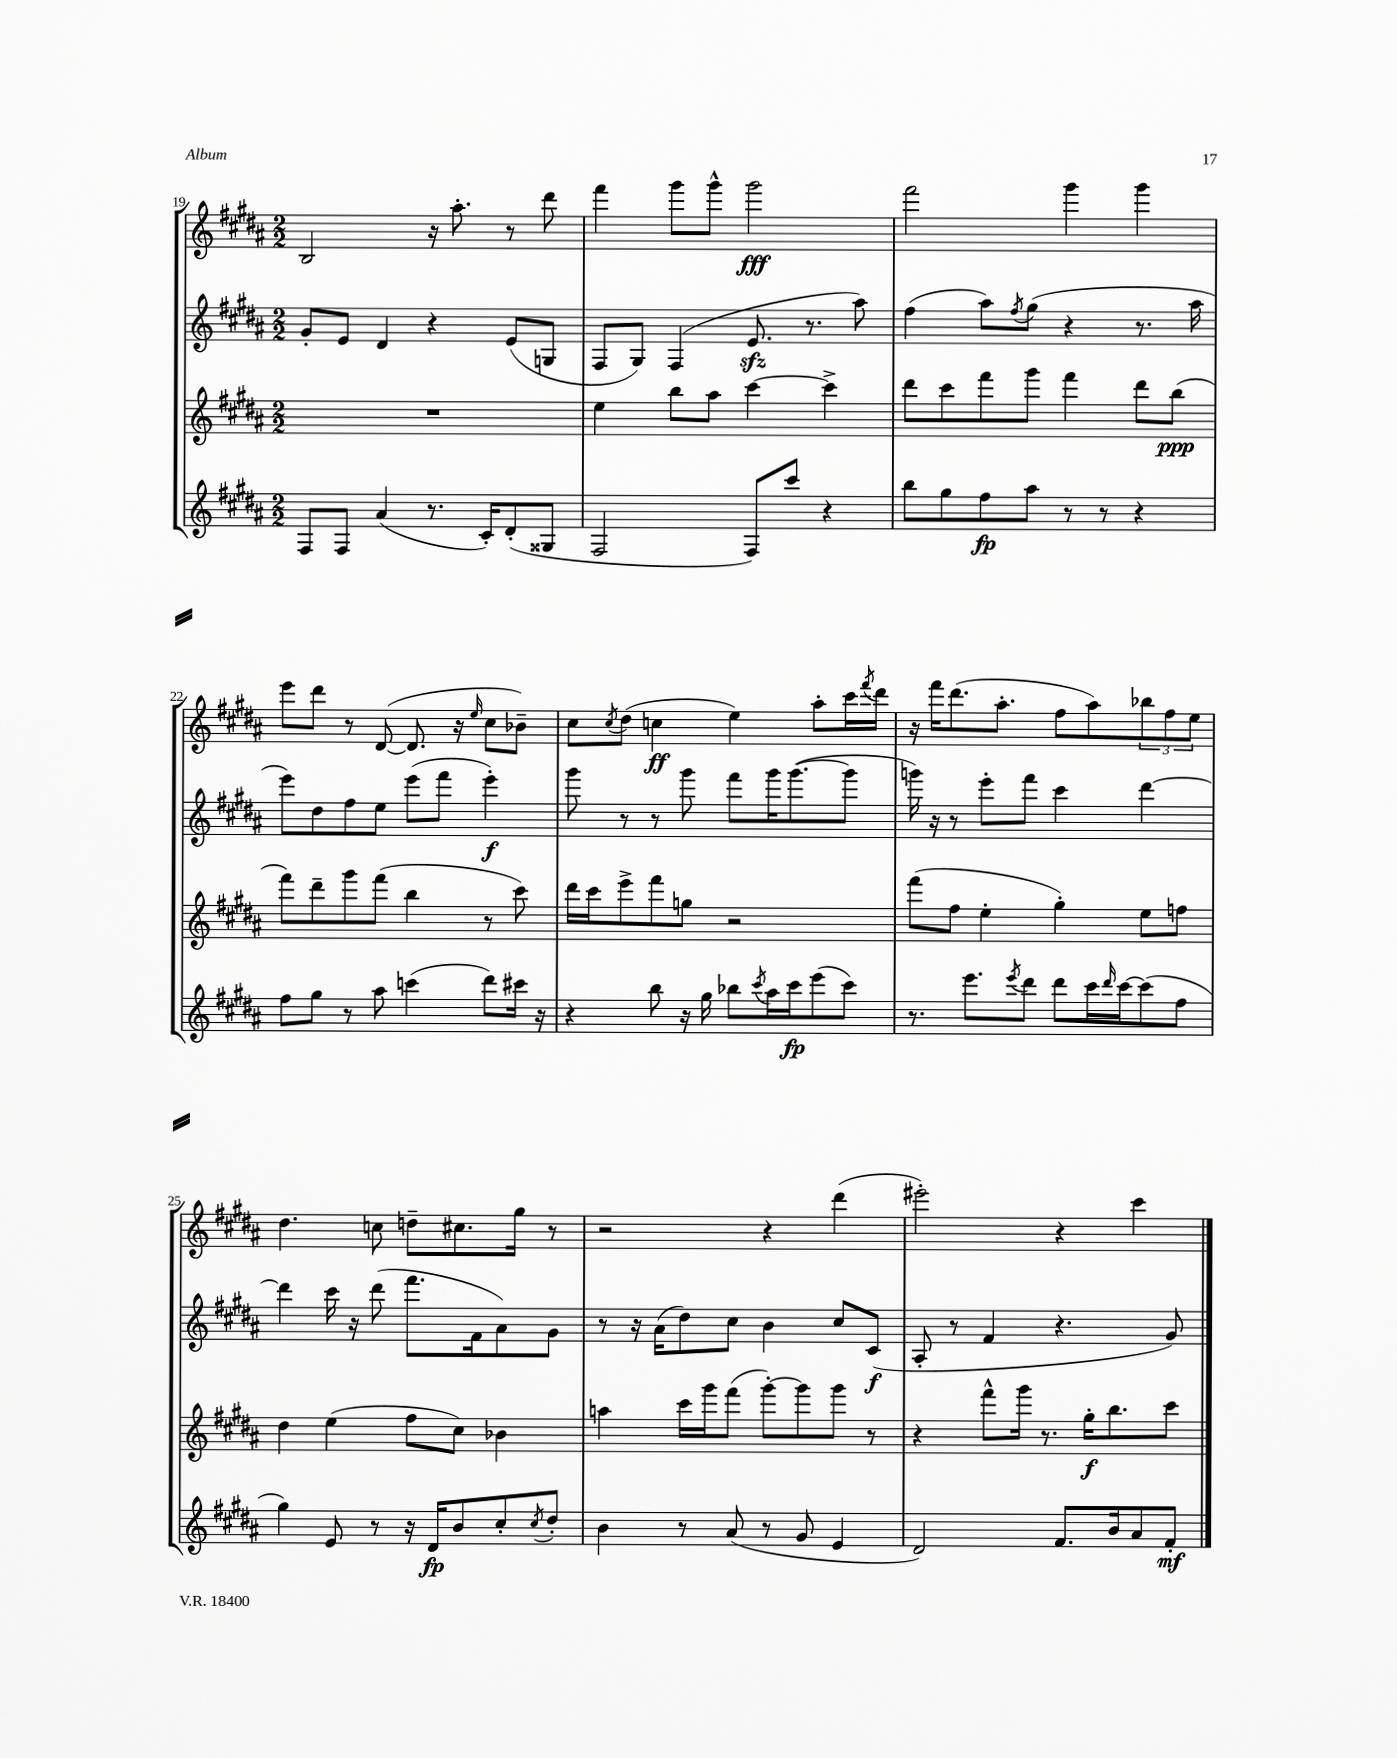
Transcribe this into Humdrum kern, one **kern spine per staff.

**kern	**dynam	**kern	**dynam	**kern	**dynam	**kern	**dynam
*part4	*part4	*part3	*part3	*part2	*part2	*part1	*part1
*staff4	*staff4	*staff3	*staff3	*staff2	*staff2	*staff1	*staff1
*clefG2	*	*clefG2	*	*clefG2	*	*clefG2	*
*k[f#c#g#d#a#]	*	*k[f#c#g#d#a#]	*	*k[f#c#g#d#a#]	*	*k[f#c#g#d#a#]	*
*M2/2	*	*M2/2	*	*M2/2	*	*M2/2	*
=19	=19	=19	=19	=19	=19	=19	=19
8F#/L	.	1r	.	8g#'/L	.	2B/	.
8F#/J	.	.	.	8e/J	.	.	.
(4a#/	.	.	.	4d#/	.	.	.
8.r	.	.	.	4r	.	16r	.
.	.	.	.	.	.	8.aa#'\	.
16c#'/KL)	.	.	.	.	.	.	.
(8d#'/	.	.	.	(8e/L	.	8r	.
8G##X/J	.	.	.	8Gn/J	.	8ddd#\	.
=20	=20	=20	=20	=20	=20	=20	=20
2F#/	.	4ee\	.	8F#/L	.	4fff#\	.
.	.	.	.	8G#/J)	.	.	.
.	.	8bb\L	.	(4F#/	.	8ggg#\L	.
.	.	8aa#\J	.	.	.	8ggg#^^\J	.
8F#/L)	.	[4ccc#\	.	8.ezz/	.	2ggg#\	fff
8ccc#/J	.	.	.	.	.	.	.
.	.	.	.	8.r	.	.	.
4r	.	4ccc#^\]	.	.	.	.	.
.	.	.	.	8aa#\)	.	.	.
=21	=21	=21	=21	=21	=21	=21	=21
8bb\L	.	8ddd#\L	.	(4ff#\	.	2fff#\	.
8gg#\	.	8ccc#\	.	.	.	.	.
8ff#\	fp	8fff#\	.	8aa#\L)	.	.	.
.	.	.	.	8qff#/	.	.	.
8aa#\J	.	8ggg#\J	.	(8gg#\J	.	.	.
8r	.	4fff#\	.	4r	.	4ggg#\	.
8r	.	.	.	.	.	.	.
4r	.	8ddd#\L	.	8.r	.	4ggg#\	.
.	.	(8bb\J	ppp	.	.	.	.
.	.	.	.	16aa#\	.	.	.
!!LO:LB:g=z
=22	=22	=22	=22	=22	=22	=22	=22
8ff#\L	.	8fff#\L)	.	8eee\L)	.	8eee\L	.
8gg#\J	.	8ddd#~\	.	8dd#\	.	8ddd#\J	.
8r	.	8ggg#\	.	8ff#\	.	8r	.
8aa#\	.	(8fff#\J	.	8ee\J	.	([8d#/	.
(4cccn\	.	4bb\	.	(8eee\L	.	8.d#/]	.
.	.	.	.	8fff#\J	.	.	.
.	.	.	.	.	.	16r	.
.	.	.	.	.	.	16qqee/	.
8ddd#\L)	.	8r	.	4eee'\)	f	8cc#\L	.
16ccc#X\Jk	.	8ccc#\)	.	.	.	8b-X~\J)	.
16r	.	.	.	.	.	.	.
=23	=23	=23	=23	=23	=23	=23	=23
4r	.	16ddd#\LL	.	8ggg#\	.	8cc#\L	.
.	.	16ccc#\J	.	.	.	.	.
.	.	.	.	.	.	8qcc#/	.
.	.	8eee^\	.	8r	.	(8dd#\J	.
8bb\	.	8fff#\	.	8r	.	4ccn\	ff
16r	.	8ggn\J	.	8ggg#\	.	.	.
16gg#\	.	.	.	.	.	.	.
8bb-X\L	.	2r	.	8fff#\L	.	4ee\)	.
8qccc#/	.	.	.	.	.	.	.
16aa#\L	.	.	.	16ggg#\K	.	.	.
16ccc#\J	fp	.	.	([8.ggg#\	.	.	.
(8eee\	.	.	.	.	.	8aa#'\L	.
8ccc#\J)	.	.	.	8ggg#\J]	.	16ccc#\L	.
.	.	.	.	.	.	8qfff#/	.
.	.	.	.	.	.	16ddd#\JJ	.
=24	=24	=24	=24	=24	=24	=24	=24
8.r	.	(8fff#\L	.	16gggn\)	.	16r	.
.	.	.	.	16r	.	16fff#\KL	.
.	.	8ff#\J	.	8r	.	(8.ddd#\	.
8.eee\L	.	.	.	.	.	.	.
.	.	4ee'\	.	8eee'\L	.	.	.
.	.	.	.	.	.	8.aa#'\J	.
8qeee/	.	.	.	.	.	.	.
8ddd#\J	.	.	.	8fff#\J	.	.	.
8ddd#\L	.	4gg#'\)	.	4ccc#\	.	8ff#\L	.
16ccc#\L	.	.	.	.	.	8aa#\)	.
16qqddd#/	.	.	.	.	.	.	.
[16ccc#\J	.	.	.	.	.	.	.
(8ccc#\]	.	8ee\L	.	[4ddd#\	.	12bb-X\	.
.	.	.	.	.	.	12ff#\	.
8ff#\J	.	8ffn\J	.	.	.	.	.
.	.	.	.	.	.	12ee\J	.
!!LO:LB:g=z
=25	=25	=25	=25	=25	=25	=25	=25
4gg#\)	.	4dd#\	.	4ddd#\]	.	4.dd#\	.
8e/	.	(4ee\	.	16ccc#\	.	.	.
.	.	.	.	16r	.	.	.
8r	.	.	.	(8ddd#\	.	8ccn\	.
16r	.	8ff#\L	.	8.fff#\L	.	8ddn~\L	.
16d#/KL	fp	.	.	.	.	.	.
8b/	.	8cc#\J)	.	.	.	8.cc#X\	.
.	.	.	.	16f#\k	.	.	.
8cc#'/	.	4b-X\	.	8a#\)	.	.	.
.	.	.	.	.	.	16gg#\Jk	.
8qcc#/	.	.	.	.	.	.	.
8dd#'/J	.	.	.	8g#\J	.	8r	.
=26	=26	=26	=26	=26	=26	=26	=26
4b\	.	4aan\	.	8r	.	2r	.
.	.	.	.	16r	.	.	.
.	.	.	.	(16a#\KL	.	.	.
8r	.	16ccc#\LL	.	8dd#\)	.	.	.
.	.	16ggg#\J	.	.	.	.	.
(8a#/	.	(8fff#\J	.	8cc#\J	.	.	.
8r	.	[8ggg#'\L)	.	4b\	.	4r	.
8g#/	.	8ggg#\]	.	.	.	.	.
4e/	.	8ggg#\J	.	8cc#/L	.	(4ddd#\	.
.	.	8r	.	(8c#/J	f	.	.
=27	=27	=27	=27	=27	=27	=27	=27
2d#/)	.	4r	.	8A#'/	.	2eee#X'\)	.
.	.	.	.	8r	.	.	.
.	.	8fff#^^\L	.	4f#/	.	.	.
.	.	16ggg#\Jk	.	.	.	.	.
.	.	8.r	.	.	.	.	.
8.f#/L	.	.	.	4.r	.	4r	.
.	.	16gg#'\KL	f	.	.	.	.
16b/k	.	8.bb\	.	.	.	.	.
8a#/	.	.	.	.	.	4ccc#\	.
8f#'/J	mf	8ccc#\J	.	8g#/)	.	.	.
==	==	==	==	==	==	==	==
*-	*-	*-	*-	*-	*-	*-	*-
